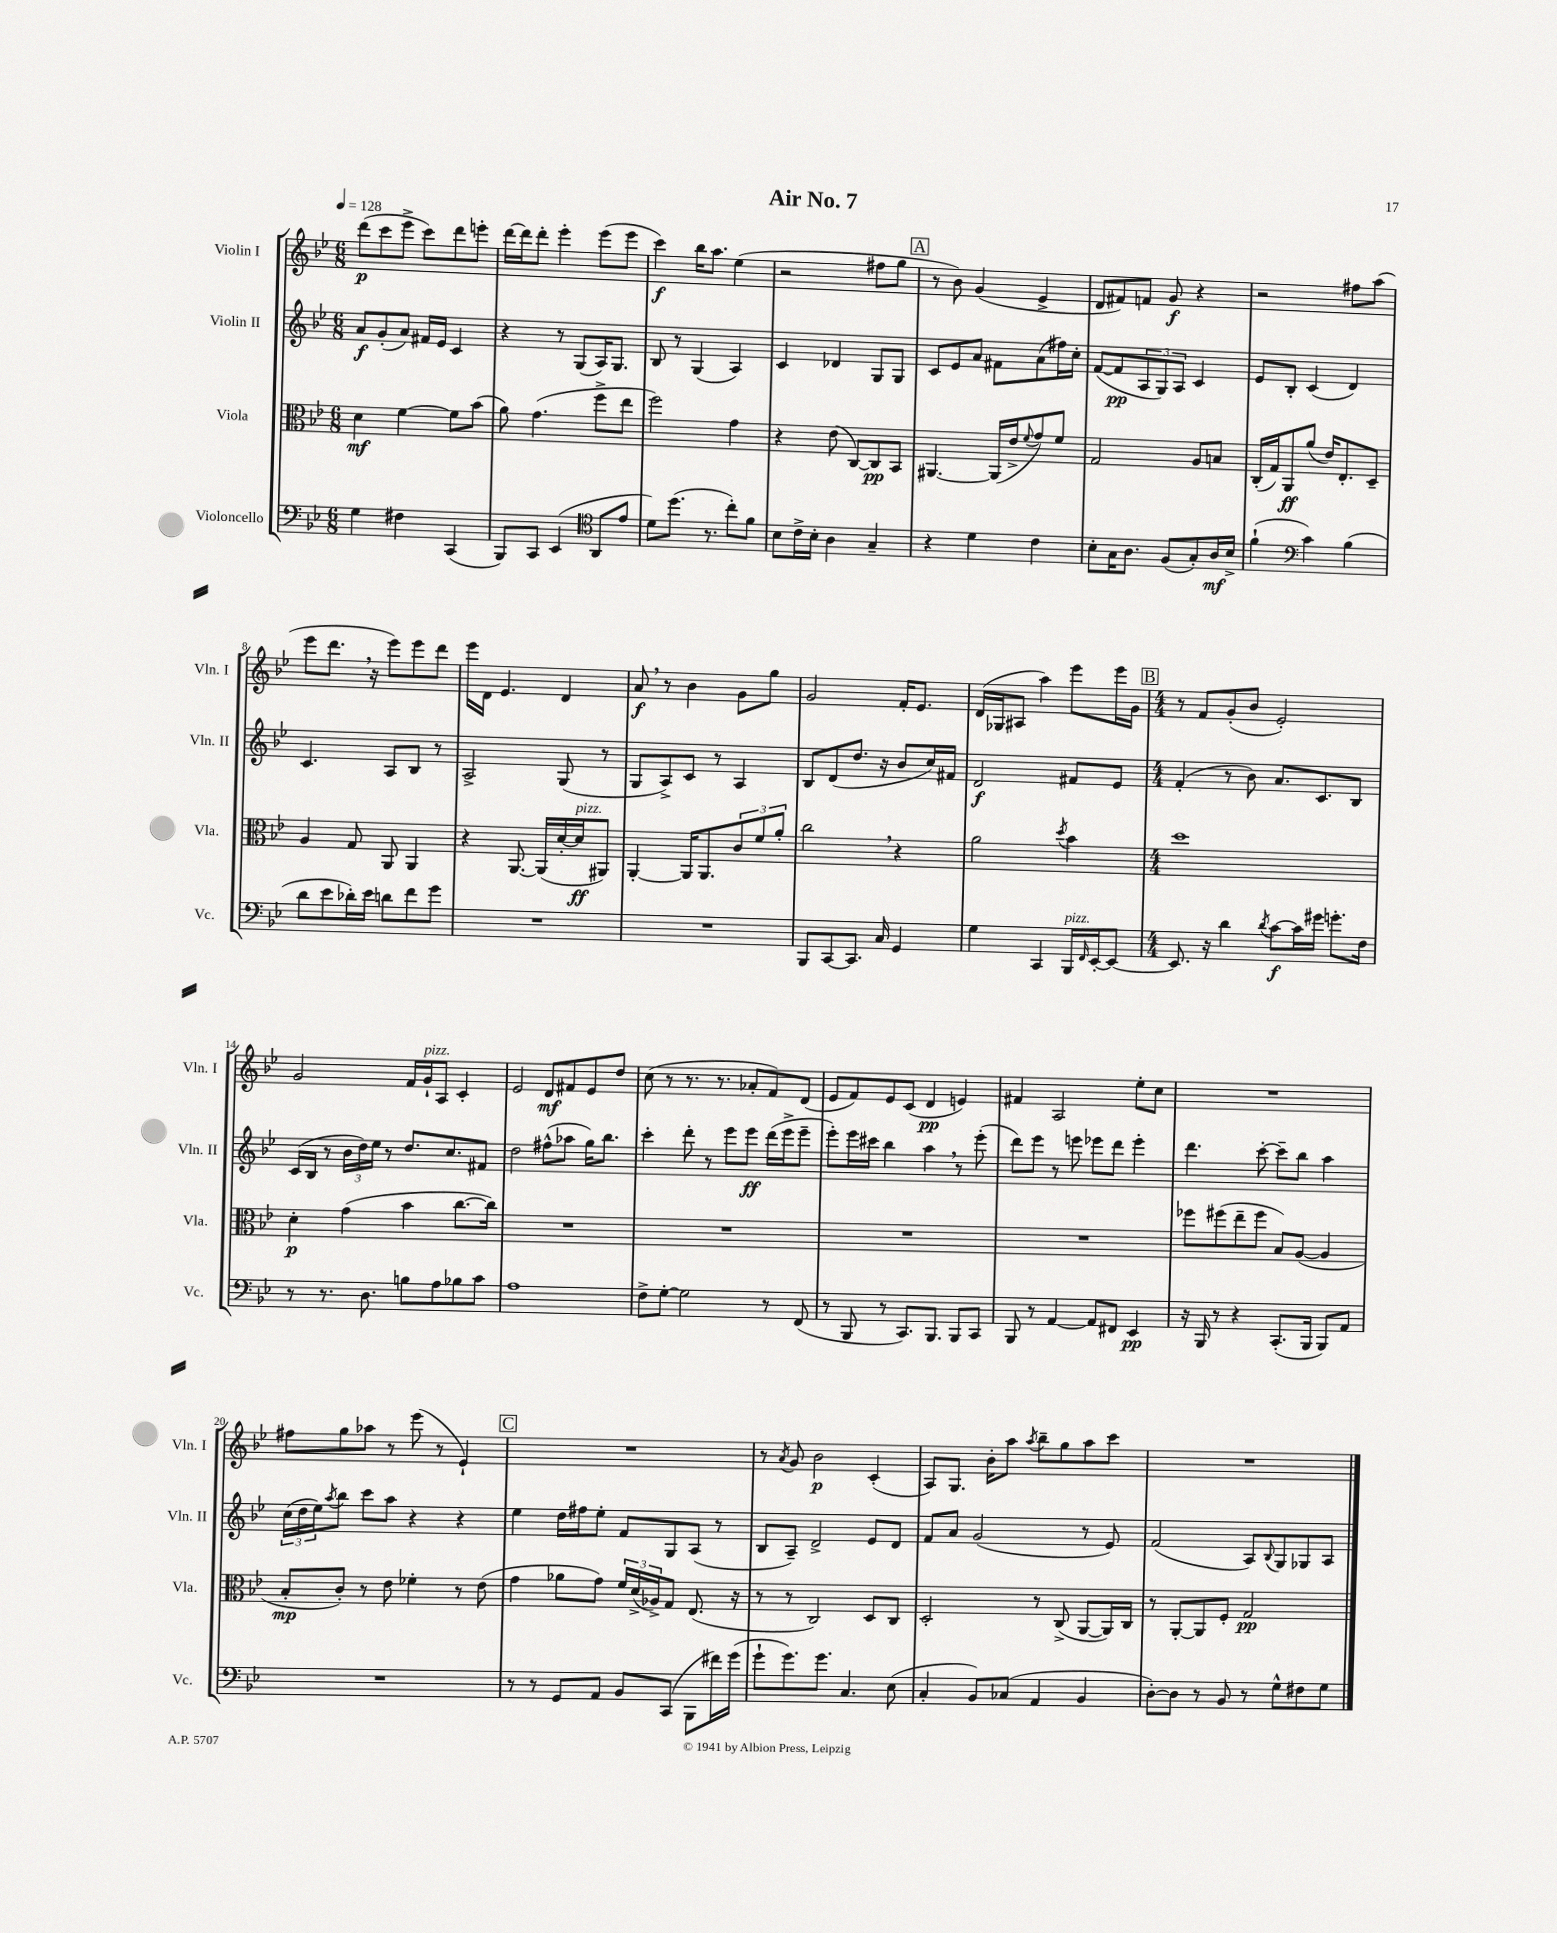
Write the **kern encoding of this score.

**kern	**dynam	**kern	**dynam	**kern	**dynam	**kern	**dynam
*part4	*part4	*part3	*part3	*part2	*part2	*part1	*part1
*staff4	*staff4	*staff3	*staff3	*staff2	*staff2	*staff1	*staff1
*I"Violoncello	*	*I"Viola	*	*I"Violin II	*	*I"Violin I	*
*I'Vc.	*	*I'Vla.	*	*I'Vln. II	*	*I'Vln. I	*
*clefF4	*	*clefC3	*	*clefG2	*	*clefG2	*
*k[b-e-]	*	*k[b-e-]	*	*k[b-e-]	*	*k[b-e-]	*
*M6/8	*	*M6/8	*	*M6/8	*	*M6/8	*
*MM128	*	*MM128	*	*MM128	*	*MM128	*
=1	=1	=1	=1	=1	=1	=1	=1
4G\	.	4d\	mf	8a/L	f	(8ddd\L	p
.	.	.	.	(8g'/	.	8ccc\	.
4F#X\	.	[4f\	.	8a/J)	.	8eee-^\J	.
.	.	.	.	16f#X/LL	.	8ccc\L)	.
.	.	.	.	16e-/JJ	.	.	.
(4CC/	.	8f\L]	.	4c/	.	8ddd\	.
.	.	(8b-\J	.	.	.	8eeen'\J	.
=2	=2	=2	=2	=2	=2	=2	=2
8BBB-/L)	.	8a\)	.	4r	.	[16ddd\LL	.
.	.	.	.	.	.	16ddd\J]	.
8CC/J	.	(4.g\	.	.	.	8ddd'\J	.
(4EE-/	.	.	.	8r	.	4eee-'\	.
.	.	.	.	(8G/L	.	.	.
*clefC4	*	*	*	*	*	*	*
8AA/L	.	8ff^\L	.	16A/K)	.	(8eee-\L	.
.	.	.	.	8.G/J	.	.	.
8e-/J	.	8ee-\J	.	.	.	8eee-\J	.
=3	=3	=3	=3	=3	=3	=3	=3
8d\L)	.	2ff\)	.	8B-/	.	4ccc\)	f
(8.dd\J	.	.	.	8r	.	.	.
.	.	.	.	(4G/	.	16bb-\KL	.
8.r	.	.	.	.	.	8.aa\J	.
8cc'\L)	.	4g\	.	4A/)	.	(4ee-\	.
8f\J	.	.	.	.	.	.	.
=4	=4	=4	=4	=4	=4	=4	=4
8B-\L	.	4r	.	4c/	.	2r	.
16c^\L	.	.	.	.	.	.	.
16B-'\JJ	.	.	.	.	.	.	.
4A\	.	(8e-\	.	4d-X/	.	.	.
.	.	[8C/L)	.	.	.	.	.
4G~/	.	8C/]	pp	8G/L	.	8ff#X\L	.
.	.	8BB-/J	.	8G/J	.	8gg\J	.
!!LO:REH:place=s1:t=A
=5	=5	=5	=5	=5	=5	=5	=5
4r	.	[4.AA#X/	.	8c/L	.	8r	.
.	.	.	.	8e-/	.	8b-\)	.
4d\	.	.	.	8a/J	.	(4g/	.
.	.	(16AA#/LL]	.	8f#X\L	.	.	.
.	.	16e-^/J	.	.	.	.	.
.	.	8qqf/	.	.	.	.	.
4c\	.	8g/)	.	(8a\	.	4e-^/	.
.	.	8f/J	.	16ff#X\L)	.	.	.
.	.	.	.	16cc'\JJ	.	.	.
=6	=6	=6	=6	=6	=6	=6	=6
8B-'\L	.	2G/	.	([8f/L	.	8d/L	.
16G\K	.	.	.	8f/]	pp	8f#X/)	.
8.A\J	.	.	.	.	.	.	.
.	.	.	.	12A/	.	8fn/J	.
.	.	.	.	12G/)	.	.	.
(8F/L	.	.	.	.	.	8g/	f
.	.	.	.	12A/J	.	.	.
8G'/)	.	8A/L	.	4c/	.	4r	.
16A/L	mf	8Bn/J	.	.	.	.	.
16B-^/JJ	.	.	.	.	.	.	.
=7	=7	=7	=7	=7	=7	=7	=7
(4f`\	.	(16C'/LL	.	8e-/L	.	2r	.
.	.	16G/J)	.	.	.	.	.
.	.	8AA/	ff	8B-'/J	.	.	.
*clefF4	*	*	*	*	*	*	*
4c\)	.	(8a/J	.	(4c/	.	.	.
.	.	16e-/KL)	.	.	.	.	.
.	.	8.E-'/	.	.	.	.	.
(4B-\	.	.	.	4d/)	.	8ff#X\L	.
.	.	8D~/J	.	.	.	(8aa\J	.
!!LO:LB:g=z
=8	=8	=8	=8	=8	=8	=8	=8
8d\L	.	4A/	.	4.c/	.	8eee-\L	.
8e-\	.	.	.	.	.	8.ddd,\J	.
16d-X'\L)	.	8G/	.	.	.	.	.
16e-\JJ	.	.	.	.	.	16r	.
8dn\L	.	8AA/	.	8A/L	.	8eee-\L)	.
8f\	.	4AA/	.	8B-/J	.	8eee-\	.
8g\J	.	.	.	8r	.	8ddd\J	.
=9	=9	=9	=9	=9	=9	=9	=9
2.r	.	4r	.	2A^/	.	16eee-\LL	.
.	.	.	.	.	.	16d\JJ	.
.	.	.	.	.	.	4.e-/	.
.	.	[8.AA/	.	.	.	.	.
.	.	(16AA/LL]	.	.	.	.	.
.	.	[16d'/	.	(8G/	.	4d/	.
!	!	!LO:TX:a:i:t=pizz.	!	!	!	!	!
.	.	16d/J]	ff	.	.	.	.
.	.	8AA#X/J)	.	8r	.	.	.
=10	=10	=10	=10	=10	=10	=10	=10
2.r	.	[4AA'/	.	8G/L	.	8a,/	f
.	.	.	.	8A^/)	.	8r	.
.	.	16AA/KL]	.	8c/J	.	4b-\	.
.	.	8.AA/	.	.	.	.	.
.	.	.	.	8r	.	.	.
.	.	12c/	.	4A/	.	8g\L	.
.	.	12f/	.	.	.	.	.
.	.	.	.	.	.	8gg\J	.
.	.	12a'/J	.	.	.	.	.
=11	=11	=11	=11	=11	=11	=11	=11
8BBB-/L	.	2cc,\	.	8B-/L	.	2g/	.
[8CC/	.	.	.	(8d/	.	.	.
8.CC/J]	.	.	.	8.dd/J	.	.	.
16C/	.	.	.	16r	.	.	.
4GG/	.	4r	.	8b-/L	.	16f'/KL	.
.	.	.	.	.	.	8.e-/J	.
.	.	.	.	16cc/L)	.	.	.
.	.	.	.	16f#X/JJ	.	.	.
=12	=12	=12	=12	=12	=12	=12	=12
4G\	.	2a\	.	2d/	f	(16d/LL	.
.	.	.	.	.	.	16G-X/J	.
.	.	.	.	.	.	8A#X/J	.
4CC/	.	.	.	.	.	4aa\)	.
.	.	8qdd/	.	.	.	.	.
!LO:TX:a:i:t=pizz.	!	!	!	!	!	!	!
16BBB-/LL	.	4b-\	.	8f#X/L	.	8eee-\L	.
16qqFF/	.	.	.	.	.	.	.
[16EE-'/J	.	.	.	.	.	.	.
8EE-/J_	.	.	.	8e-/J	.	16eee-\L	.
.	.	.	.	.	.	16g\JJ	.
!!LO:REH:place=s1:t=B
=13	=13	=13	=13	=13	=13	=13	=13
*M4/4	*	*M4/4	*	*M4/4	*	*M4/4	*
8.EE-/]	.	1dd	.	(4f'/	.	8r	.
.	.	.	.	.	.	8f/L	.
16r	.	.	.	.	.	.	.
4d\	.	.	.	8r	.	(8g'/	.
.	.	.	.	8b-\)	.	8b-/J	.
8qd/	.	.	.	.	.	.	.
[8c\L	f	.	.	8.a/L	.	2e-'/)	.
16c\L]	.	.	.	.	.	.	.
16g#X\JJ	.	.	.	8.c/	.	.	.
8.gn'\L	.	.	.	.	.	.	.
.	.	.	.	8B-/J	.	.	.
16F\Jk	.	.	.	.	.	.	.
!!LO:LB:g=z
=14	=14	=14	=14	=14	=14	=14	=14
8r	.	4d'\	p	(16c/LL	.	2g/	.
.	.	.	.	16B-/JJ	.	.	.
8.r	.	.	.	8r	.	.	.
.	.	(4g\	.	24b-\LL	.	.	.
.	.	.	.	24dd\)	.	.	.
8.D\	.	.	.	.	.	.	.
.	.	.	.	24ee-\JJ	.	.	.
.	.	.	.	8r	.	.	.
8Bn\L	.	4b-\	.	8.dd/L	.	16f/LL	.
!	!	!	!	!	!	!LO:TX:a:i:t=pizz.	!
.	.	.	.	.	.	16g`/J	.
8A\	.	.	.	.	.	8A/J	.
.	.	.	.	8.cc/	.	.	.
8B-X\	.	[8.cc\L	.	.	.	4c'/	.
8c\J	.	.	.	8f#X/J	.	.	.
.	.	16cc\Jk])	.	.	.	.	.
=15	=15	=15	=15	=15	=15	=15	=15
1A	.	1r	.	2dd\	.	2e-/	.
.	.	.	.	(8ff#X^^\L	.	8d/L	mf
.	.	.	.	8aa-X\J	.	8f#X/	.
.	.	.	.	16gg\KL)	.	8e-/	.
.	.	.	.	8.bb-\J	.	.	.
.	.	.	.	.	.	8dd/J	.
=16	=16	=16	=16	=16	=16	=16	=16
8F^\L	.	1r	.	4ccc'\	.	(8cc\	.
[8G'\J	.	.	.	.	.	8r	.
2G\]	.	.	.	8ddd'\	.	8.r	.
.	.	.	.	8r	.	.	.
.	.	.	.	.	.	8.r	.
.	.	.	.	8eee-\L	.	.	.
.	.	.	.	8eee-\J	ff	8a-X'/L	.
8r	.	.	.	(16ddd\LL	.	8f/)	.
.	.	.	.	16eee-^\J	.	.	.
(8FF/	.	.	.	8eee-~\J	.	(8d/J	.
=17	=17	=17	=17	=17	=17	=17	=17
8r	.	1r	.	8eee-'\L)	.	8e-/L	.
8BBB-/	.	.	.	16eee-\L	.	8f/)	.
.	.	.	.	16ccc#X\JJ	.	.	.
8r	.	.	.	4bb-\	.	8e-/	.
8.CC/L)	.	.	.	.	.	(8c/J	.
.	.	.	.	4aa,\	.	4d/	pp
8.BBB-/J	.	.	.	.	.	.	.
8BBB-/L	.	.	.	8r	.	4en/)	.
8CC/J	.	.	.	(8eee-'\	.	.	.
=18	=18	=18	=18	=18	=18	=18	=18
8BBB-/	.	1r	.	8ddd\L)	.	4f#X/	.
8r	.	.	.	8eee-\J	.	.	.
[4AA/	.	.	.	8r	.	2A/	.
.	.	.	.	8eeen\	.	.	.
8AA/L]	.	.	.	8eee-X\L	.	.	.
8FF#X/J	.	.	.	8ddd\J	.	.	.
4EE-/	pp	.	.	4eee-'\	.	8ee-'\L	.
.	.	.	.	.	.	8cc\J	.
=19	=19	=19	=19	=19	=19	=19	=19
16r	.	8ff-X\L	.	4.ddd\	.	1r	.
16BBB-/	.	.	.	.	.	.	.
8r	.	(8ff#X\	.	.	.	.	.
4r	.	8ee-~\	.	.	.	.	.
.	.	8ff#\J	.	[8ccc'\	.	.	.
(8.CC'/L	.	8B-/L)	.	8ccc~\L]	.	.	.
.	.	([8A/J	.	8bb-\J	.	.	.
16BBB-/Jk	.	.	.	.	.	.	.
8BBB-/L)	.	4A/]	.	4aa\	.	.	.
8AA/J	.	.	.	.	.	.	.
!!LO:LB:g=z
=20	=20	=20	=20	=20	=20	=20	=20
1r	.	8B-'/L	mp	(24cc\LL	.	8ff#X\L	.
.	.	.	.	24dd\	.	.	.
.	.	.	.	24ee-\J)	.	.	.
.	.	.	.	8qaa/	.	.	.
.	.	8c'/J)	.	8bb-\J	.	8gg\	.
.	.	8r	.	8ccc\L	.	8aa-X\J	.
.	.	8e-\	.	8aa\J	.	8r	.
.	.	4f-X'\	.	4r	.	(8eee-\	.
.	.	.	.	.	.	8r	.
.	.	8r	.	4r	.	4e-`/)	.
.	.	(8e-\	.	.	.	.	.
!!LO:REH:place=s1:t=C
=21	=21	=21	=21	=21	=21	=21	=21
8r	.	4g\	.	4ee-\	.	1r	.
8r	.	.	.	.	.	.	.
8GG/L	.	8a-X\L	.	16dd\LL	.	.	.
.	.	.	.	16ff#X\J	.	.	.
8AA/J	.	8g\J)	.	8ee-'\J	.	.	.
8BB-/L	.	24f/LL	.	8f/L	.	.	.
.	.	(24d^/	.	.	.	.	.
.	.	24A-X^/J)	.	.	.	.	.
(8CC/J	.	8G/J	.	8G/	.	.	.
8BBB-\L	.	(8.E-/	.	(8A/J	.	.	.
16f#X\L)	.	.	.	8r	.	.	.
(16g\JJ	.	16r	.	.	.	.	.
=22	=22	=22	=22	=22	=22	=22	=22
8g`\L	.	8r	.	8B-/L	.	8r	.
.	.	.	.	.	.	8qa/	.
8.g\)	.	8r	.	8A~/J)	.	8g/	.
.	.	2C/)	.	2d^/	.	2b-\	p
8.g\J	.	.	.	.	.	.	.
4.C/	.	.	.	.	.	.	.
.	.	8D/L	.	8e-/L	.	(4c'/	.
(8E-\	.	8C/J	.	8d/J	.	.	.
=23	=23	=23	=23	=23	=23	=23	=23
4C'/	.	2D'/	.	8f/L	.	8A/L)	.
.	.	.	.	8a/J	.	8.G/J	.
8BB-/L)	.	.	.	(2g/	.	.	.
.	.	.	.	.	.	16b-'\KL	.
(8C-X/J	.	.	.	.	.	8aa\J	.
.	.	.	.	.	.	8qaa/	.
4AA/	.	8r	.	.	.	8bb-~\L	.
.	.	(8C^/	.	.	.	8gg\	.
4BB-/	.	[8AA/L	.	8r	.	8aa\	.
.	.	16AA/L])	.	8e-/)	.	8ccc\J	.
.	.	16C/JJ	.	.	.	.	.
=24	=24	=24	=24	=24	=24	=24	=24
[8D'\L)	.	8r	.	(2f/	.	1r	.
8D\J]	.	[8AA'/L	.	.	.	.	.
8r	.	8AA/]	.	.	.	.	.
8BB-/	.	8F'/J	.	.	.	.	.
8r	.	2G/	pp	8A/L)	.	.	.
.	.	.	.	8qqB-/	.	.	.
8G^^\L	.	.	.	8G/	.	.	.
8F#X\	.	.	.	8G-X/	.	.	.
8G\J	.	.	.	8A/J	.	.	.
==	==	==	==	==	==	==	==
*-	*-	*-	*-	*-	*-	*-	*-
